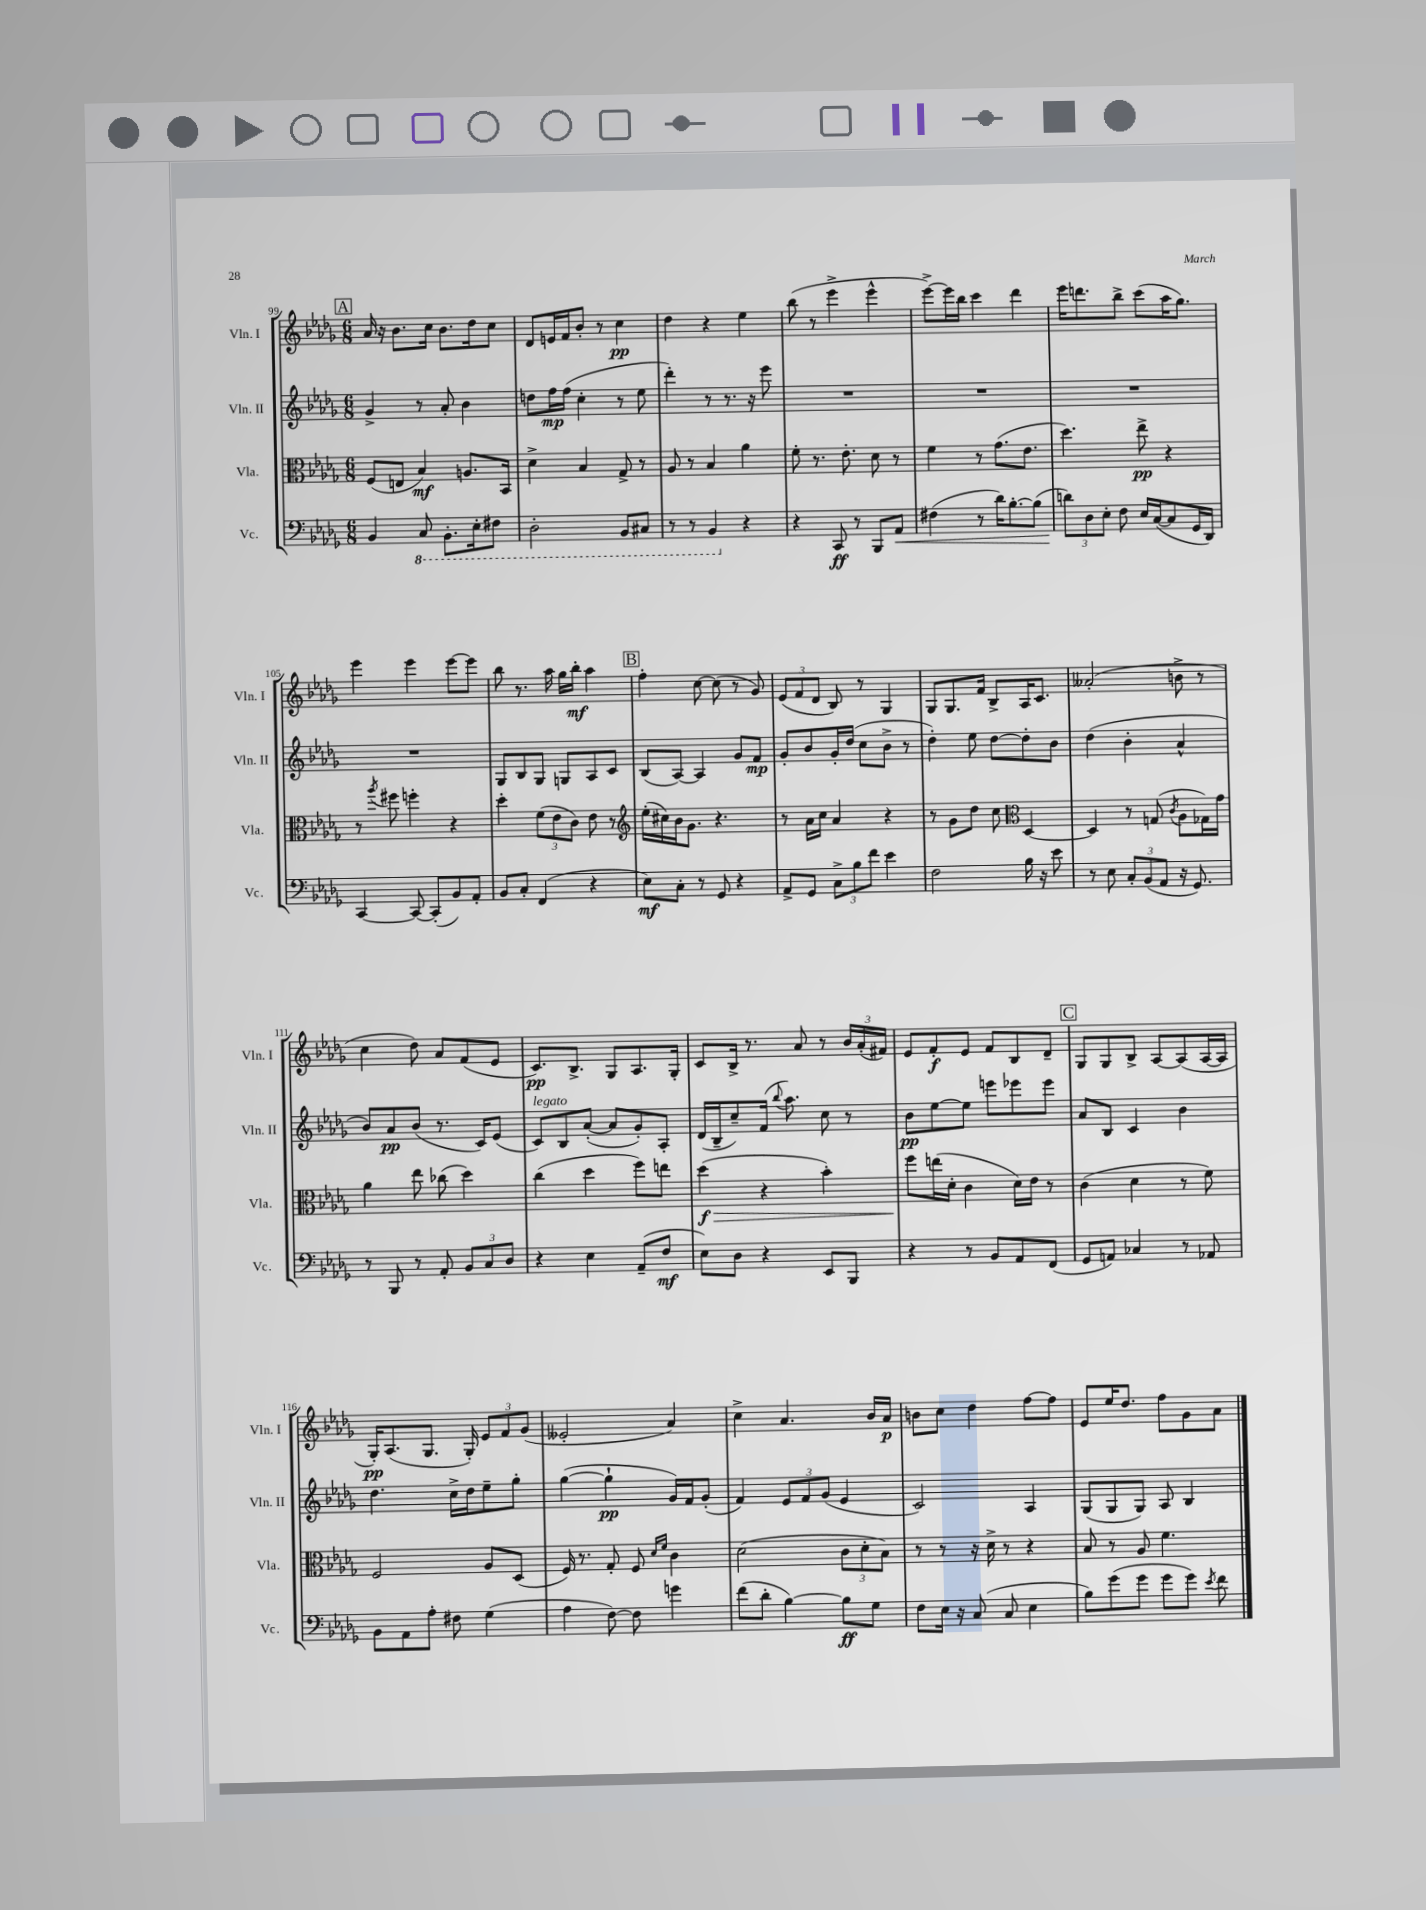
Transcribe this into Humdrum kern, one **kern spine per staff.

**kern	**kern	**kern	**kern
*staff4	*staff3	*staff2	*staff1
*clefF4	*clefC3	*clefG2	*clefG2
*k[b-e-a-d-g-]	*k[b-e-a-d-g-]	*k[b-e-a-d-g-]	*k[b-e-a-d-g-]
*M6/8	*M6/8	*M6/8	*M6/8
4BB-	(8F	4g-^	16a-
.	.	.	16r
.	8E	.	8.b-
8CC	4B-)	8r	.
.	.	.	16cc
8.BBB-'	.	8a-'	8.b-
.	8.A	4b-	.
16EE-'	.	.	16dd-
8FF#	.	.	8cc
.	16BB-	.	.
=	=	=	=
2DD-'	4d-^	8dd	8d-
.	.	16ff	16e
.	.	(16ff	16f
.	4B-	4cc'	8b-'
.	.	.	8r
8BBB-	8G-^	8r	4cc
8CC#	8r	8ee-	.
=	=	=	=
8r	8A-	4ddd-')	4dd-
8r	8r	.	.
4BBB-	4B-	8r	4r
.	.	8.r	.
4r	4a-	.	4ee-
.	.	16r	.
.	.	8eee-	.
=	=	=	=
4r	8f'	2.r	(8bb-
.	8.r	.	8r
8CC	.	.	4eee-^
.	8.e-'	.	.
8r	.	.	.
8BBB-	8d-	.	4eee-^^
8AA-	8r	.	.
=	=	=	=
(4F#	4f	2.r	[8eee-^)
.	.	.	16eee-]
.	.	.	16bb-
8r	8r	.	4ccc
16d-)	(8.g-	.	.
[8.B-'	.	.	.
.	.	.	4ddd-
.	8.e-	.	.
(8B-]	.	.	.
=	=	=	=
12d)	4.dd-)	2.r	16eee-
.	.	.	8.ddd
12D-	.	.	.
12E-'	.	.	.
8F	.	.	8bb-^
16E-	8ee-^	.	(8ccc
([16C	.	.	.
8C]	4r	.	16aa-
.	.	.	8.gg-)
16GG-	.	.	.
16DD-)	.	.	.
=	=	=	=
[4CC	8r	2.r	4eee-
.	8qaa-	.	.
.	8ff#	.	.
8CC_	4ff'	.	4eee-
(8CC']	.	.	.
8BB-)	4r	.	[8eee-
8AA-'	.	.	8eee-]
=	=	=	=
8BB-	4dd-'	8G-	8bb-
8C'	.	8B-	8.r
(4FF	(12f	8G-	.
.	.	.	16aa-
.	12e-	.	.
.	.	8G	16gg-
.	12c)	.	.
.	.	.	16bb-'
4r	8e-	8A-	4aa-
.	8r	8c	.
=	=	=	=
*	*clefG2	*	*
8E-)	(16ee-'	(8B-	4ff'
.	16cc#)	.	.
8C'	16b-	[8A-)	.
.	8.g-	.	.
8r	.	4A-]	[8cc
8GG-	4.r	.	(8cc]
4r	.	8g-	8r
.	.	8f	8g-)
=	=	=	=
8AA-^	8r	8g-'	(12e-
.	.	.	12f
8GG-	16a-	8b-	.
.	.	.	12d-
.	16cc	.	.
12C^	4a-	16g-'	8B-)
.	.	(16dd-	.
12B-	.	.	.
.	.	8cc	8r
12f	.	.	.
4e-	4r	8b-^	4G-
.	.	8r	.
=	=	=	=
2F	8r	4dd-')	8G-
.	8g-	.	8.G-
.	8dd-	8ee-	.
.	.	.	16f
.	8cc	[8dd-	8B-^
*	*clefC3	*	*
16B-	[4D-	8dd-']	16A-
16r	.	.	8.c
8e-	.	8b-	.
=	=	=	=
8r	4D-]	(4dd-	(2a--'
8E-	.	.	.
12C'	8r	4b-'	.
(12BB-	.	.	.
.	(8G	.	.
12AA-	.	.	.
.	8qc	.	.
16r	8A-	4a-^^	8b^
8.GG-)	.	.	.
.	16G-)	.	8r
.	16g-	.	.
=	=	=	=
8r	4a-	8b-)	4cc
8BBB-	.	8a-	.
8r	8ee-	(8b-	8dd-)
8AA-'	(8cc-	8.r	8a-
12BB-	4dd-)	.	(8f
.	.	16c)	.
12C	.	.	.
.	.	(8e-	8e-
12D-	.	.	.
=	=	=	=
4r	(4cc	8c)	8.c)
.	.	8B-	.
.	.	.	8.B-^
4E-	4dd-	([8a-'	.
.	.	8a-]	8G-
(8AA-~	8ff)	8g-')	8.A-
8F	8ee	8A-'	.
.	.	.	16G-'
=	=	=	=
8E-)	(4dd-	(16d-	8c
.	.	16B-~	.
8D-	.	8cc~)	16B-^
.	.	.	8.r
4r	4r	(16f	.
.	.	8qqbb-	.
.	.	8.aa-)	.
.	.	.	8a-
8EE-	4b-')	8cc	8r
8BBB-	.	8r	24b-
.	.	.	(24a-'
.	.	.	24f#)
=	=	=	=
4r	8ff	8b-	8e-
.	(16ee	[8ee-	8f'
.	16d-'	.	.
8r	4c	8ee-]	8e-
8BB-	.	8eee	8f
8AA-	16d-)	8eee-	8B-
.	16e-	.	.
(8FF	8r	8eee-	8d-~
=	=	=	=
8GG-	(4c	8a-	8G-
8AA)	.	8B-	8G-
4C-	4d-	4c	8B-^
.	.	.	[8A-
8r	8r	4b-	(8A-]
8AA-	8f)	.	[16A-
.	.	.	16A-]
=	=	=	=
8BB-	2F	4.dd-	16G-')
.	.	.	(8.A-
8AA-	.	.	.
8A-'	.	.	8.G-
8F#	.	16cc^	.
.	.	16dd-	16G-')
(4G-	8A-	8ee-~	12e-
.	.	.	12f
.	(8D-	8gg-'	.
.	.	.	(12g-
=	=	=	=
4A-	16F)	([4gg-	2e--'
.	8.r	.	.
[8F)	8G-'	4gg-`]	.
8F]	8F	.	.
.	16qqd-	.	.
.	16qqf	.	.
4g	4c	16g-)	4a-)
.	.	16f	.
.	.	(8g-'	.
=	=	=	=
(8f	(2d-	4f)	4cc^
8d-'	.	.	.
[4B-)	.	12e-	4.a-
.	.	12f	.
.	.	(12g-	.
8B-]	12c	4e-	.
.	12d-'	.	.
8G-	.	.	16b-
.	12B-)	.	.
.	.	.	16a-
=	=	=	=
8F	8r	2c)	8b
16E-	8r	.	8cc
16r	.	.	.
(8C	16r	.	4dd-
.	16d-^	.	.
8C	8r	.	.
4E-	4r	4A-	[8ff
.	.	.	8ff]
=	=	=	=
8B-)	8B-	(8G-	8e-
(8g-	8r	8G-	16ee-
.	.	.	8.dd-
8g-	8A-	8G-)	.
8g-	4.f	8A-	8ff
8g-)	.	4B-	8g-
8qe-	.	.	.
8f	.	.	8a-
==	==	==	==
*-	*-	*-	*-
